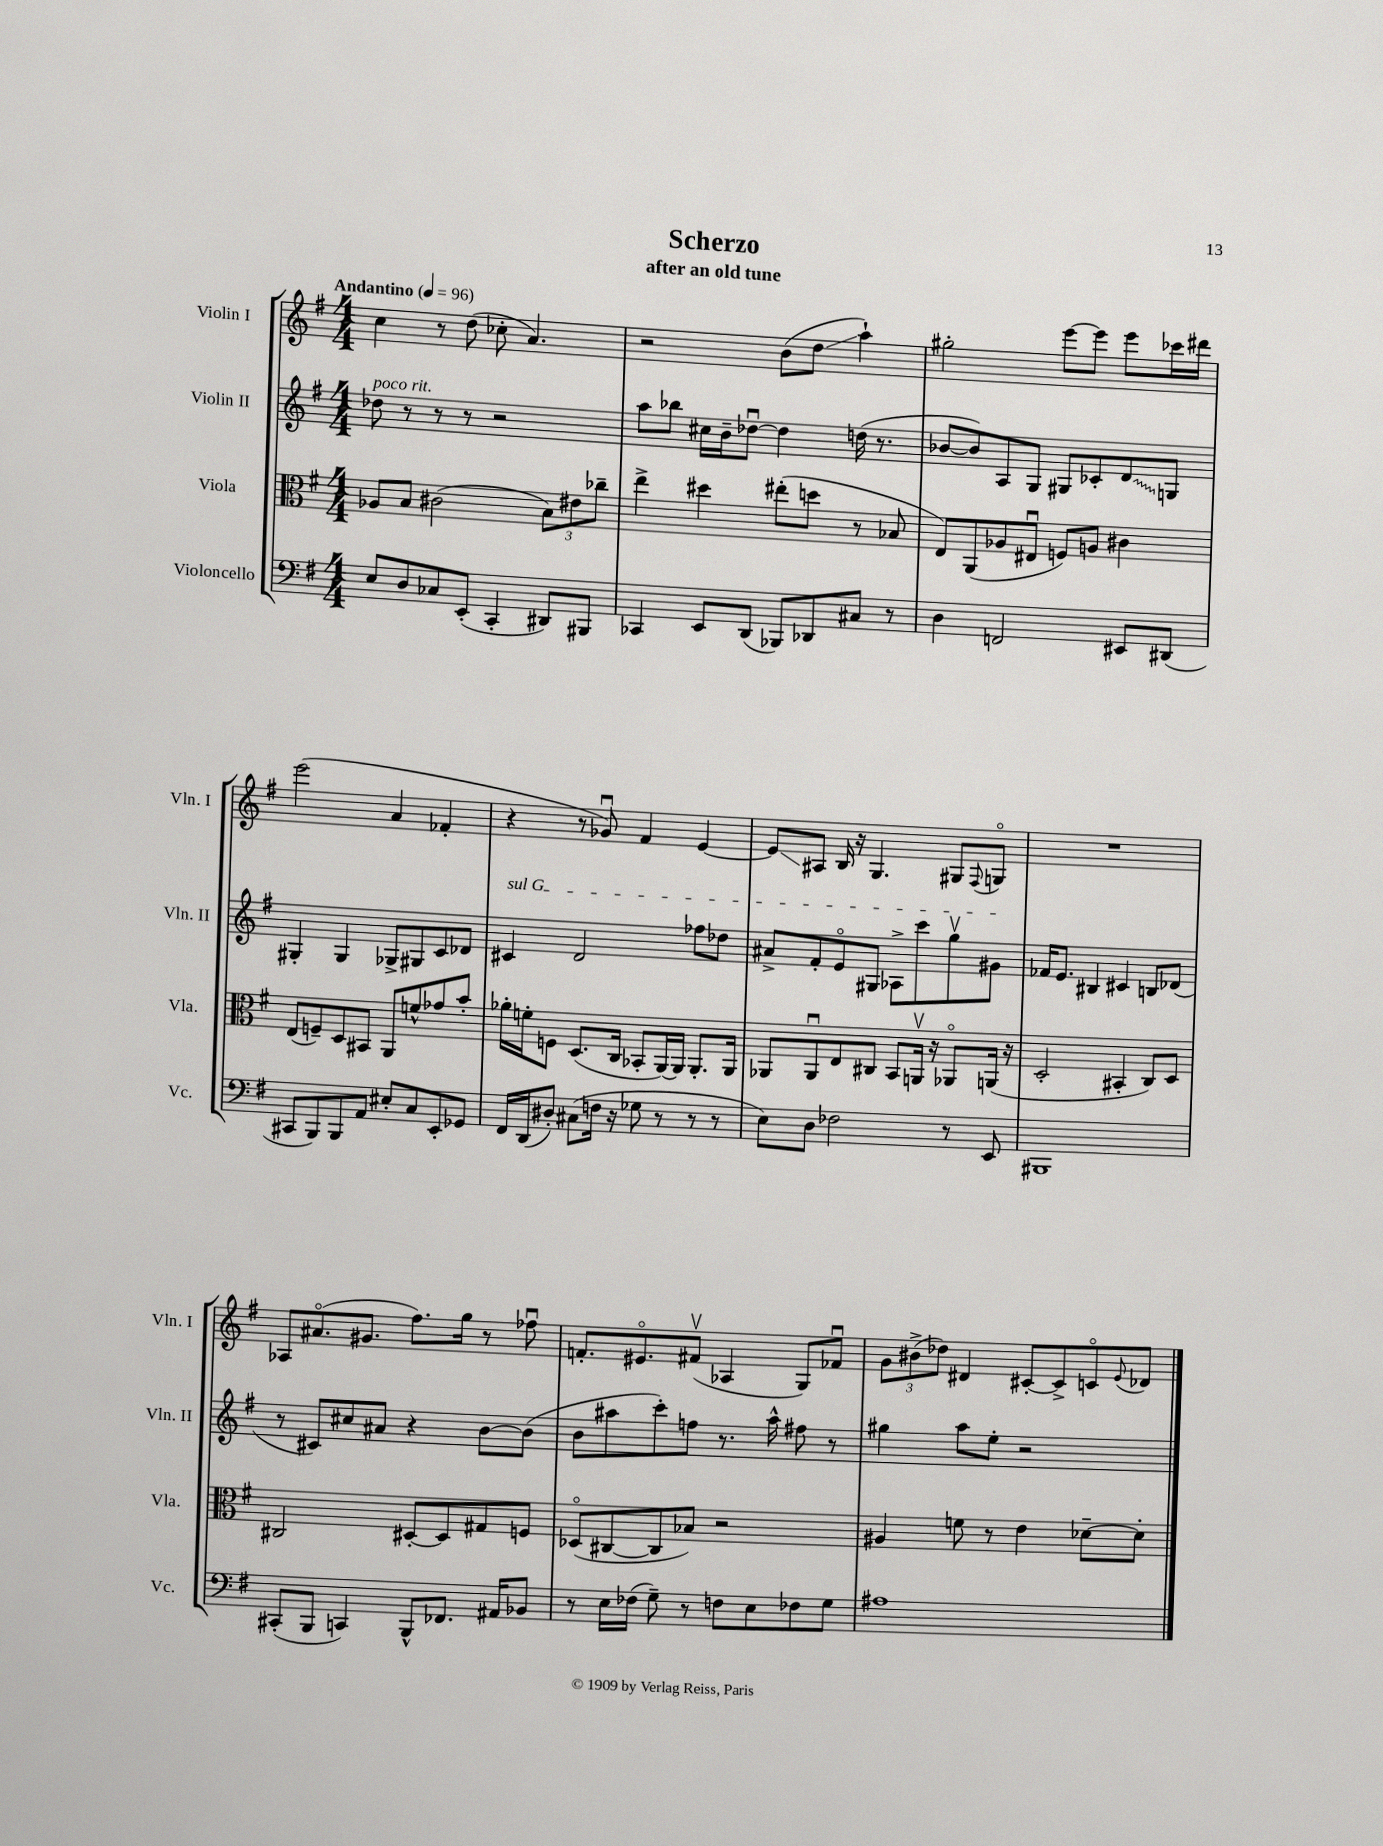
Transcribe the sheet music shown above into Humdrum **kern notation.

**kern	**kern	**kern	**kern
*staff4	*staff3	*staff2	*staff1
*clefF4	*clefC3	*clefG2	*clefG2
*k[f#]	*k[f#]	*k[f#]	*k[f#]
*M4/4	*M4/4	*M4/4	*M4/4
*MM96	*MM96	*MM96	*MM96
8E	8A-	8dd-	4cc
8D	8B	8r	.
8C-	(2c#	8r	8r
(8EE'	.	8r	(8dd
4CC'	.	2r	8cc-'
.	.	.	4.a)
8DD#)	12B)	.	.
.	12e#	.	.
8BBB#	.	.	.
.	12cc-~	.	.
=	=	=	=
4CC-	4ee^	8aa	2r
.	.	8bb-	.
8EE	4dd#	16cc#	.
.	.	16b~	.
(8DD	.	[8dd-u	.
8BBB-)	(8ee#'	4dd-]	(8b
8DD-	8dd	.	8dd
8C#	8r	(16dd	4aa`)
.	.	8.r	.
8r	8B-	.	.
=	=	=	=
4D	8E)	[8b-	2gg#'
.	(8AA	8b-])	.
2FF	8A-	8A	.
.	8E#u	8G	.
.	8F)	8G#	[8eee
.	8A	8c-'	8eee]
8EE#	4c#	8d	8eee
(8DD#	.	8G	16ccc-
.	.	.	16ddd#
=	=	=	=
8CC#	(8E	4G#'	(2eee
8BBB)	8F~)	.	.
8BBB	8D	4G#	.
8AA	8BB#	.	.
8E#'	8AA	8G-^	4a
8C	8f^^	8G#	.
8EE'	8g-	8c	4f-'
8GG-	8b'	8d-	.
=	=	=	=
16FF#	16a-'	4c#	4r
(16DD	16f'	.	.
8D#')	8F	.	.
(8C#	(8.D	2d	8r
16F	.	.	8g-u)
16r	16C	.	.
8G-	8BB-'	.	4f#
8r	[16AA)	.	.
.	16AA]	.	.
8r	8.AA'	8ff-	[4e
8r	.	8dd-	.
.	16AA	.	.
=	=	=	=
8E)	8AA-	8a#^	8e]
8D	8AA-u	8f#'	8A#
2F-	8E	8eo	16B
.	.	.	16r
.	8C#	8G#	4.G
.	8BB	8A-^	.
.	16AAv	8ccc	.
.	16r	.	.
8r	8AA-o	8ggv	8G#
.	.	.	8qqF#
8EE	(16AA	8g#	8Go
.	16r	.	.
=	=	=	=
1BBB#	2D'	16f-	1r
.	.	8.e	.
.	.	4B#	.
.	4BB#'	4c#	.
.	8C)	8B	.
.	8D	(8d-	.
=	=	=	=
(8CC#'	2C#	8r	8A-
8BBB	.	8c#)	(8.a#o
4CC)	.	8cc#	.
.	.	.	8.g#
.	.	8a#	.
8BBB^^	[8D#'	4r	8.ff#)
8.FF-	8D#]	.	.
.	.	.	16gg
.	8G#	[8b	8r
16AA#	.	.	.
8BB-	8F	(8b]	8ff-u
=	=	=	=
8r	(8D-o	8b	8.f'
16E	[8C#	8aa#	.
(16F-	.	.	8.e#o
8G~)	8C#]	8ccc')	.
8r	8B-)	8ff	(8f#v
8F	2r	8.r	4A-
8E	.	.	.
.	.	16aa#^^	.
8F-	.	8ff#	8G)
8G	.	8r	8f-u
=	=	=	=
1A#	4A#	4gg#	12g
.	.	.	(12b#^
.	.	.	12dd-)
.	8f	8aa	4d#
.	8r	8ee'	.
.	4e	2r	[8c#'
.	.	.	8c#^]
.	[8d-~	.	8co
.	.	.	8qqe
.	8d-']	.	8d-
==	==	==	==
*-	*-	*-	*-
